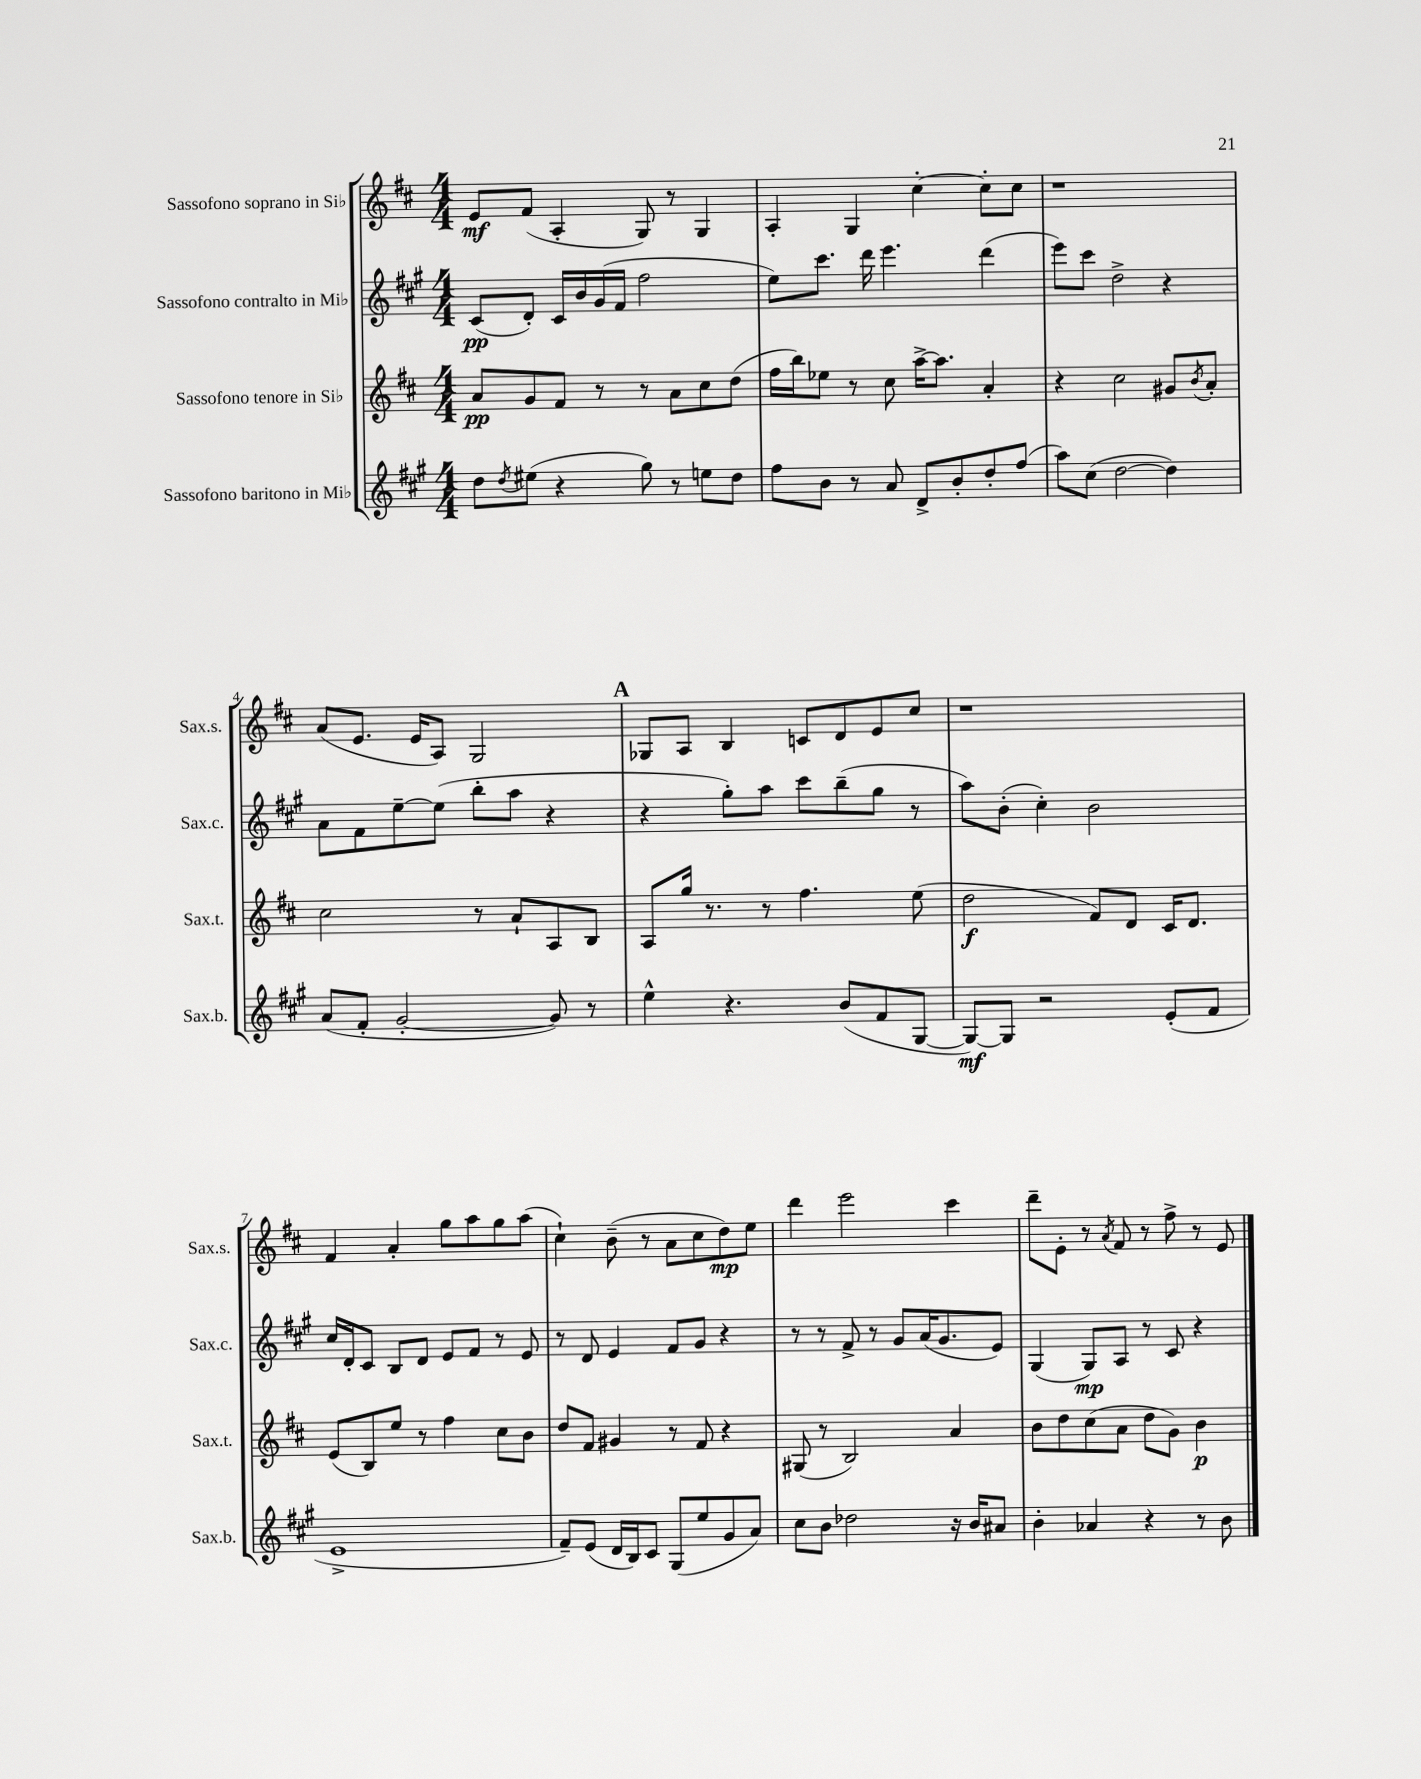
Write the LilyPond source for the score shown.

<<
\new StaffGroup <<
\new Staff = "s0" \with { instrumentName = "Sassofono soprano in Sib" shortInstrumentName = "Sax.s." } {
    \clef treble \key d \major \numericTimeSignature \time 4/4
    e'8\mf fis'8( a4-. g8) r8 g4 |
    a4-. g4 cis''4~-. cis''8-. cis''8 |
    r1 |
    a'8( e'8. e'16 a8) g2 |
    \mark \markup { \bold "A" } ges8 a8 b4 c'8 d'8 e'8 cis''8 |
    r1 |
    fis'4 a'4-. g''8 a''8 g''8 a''8( |
    cis''4-!) b'8--( r8 a'8 cis''8 d''8\mp) e''8 |
    d'''4 e'''2 cis'''4 |
    d'''8-- e'8-. r8 \acciaccatura { a'8 } fis'8 r8 fis''8-> r8 e'8 \bar "|." |
}
\new Staff = "s1" \with { instrumentName = "Sassofono contralto in Mib" shortInstrumentName = "Sax.c." } {
    \clef treble \key a \major \numericTimeSignature \time 4/4
    cis'8\pp( d'8-.) cis'16 b'16 gis'16( fis'16 fis''2 |
    e''8) cis'''8. d'''16 e'''4. d'''4( |
    e'''8) cis'''8 d''2-> r4 |
    a'8 fis'8 e''8~-- e''8( b''8-. a''8 r4 |
    \mark \markup { \bold "A" } r4 gis''8-.) a''8 cis'''8 b''8--( gis''8 r8 |
    a''8) b'8-.( cis''4-.) b'2 |
    cis''16 d'16-. cis'8 b8 d'8 e'8 fis'8 r8 e'8 |
    r8 d'8 e'4 fis'8 gis'8 r4 |
    r8 r8 fis'8-> r8 gis'8 a'16( gis'8. e'8) |
    gis4( gis8\mp) a8 r8 cis'8 r4 \bar "|." |
}
\new Staff = "s2" \with { instrumentName = "Sassofono tenore in Sib" shortInstrumentName = "Sax.t." } {
    \clef treble \key d \major \numericTimeSignature \time 4/4
    a'8\pp g'8 fis'8 r8 r8 a'8 cis''8 d''8( |
    fis''16 b''16) ees''8 r8 cis''8 a''16~-> a''8. a'4-. |
    r4 cis''2 gis'8 \acciaccatura { b'8 } a'8-. |
    cis''2 r8 a'8-! a8 b8 |
    \mark \markup { \bold "A" } a8 g''16 r8. r8 fis''4. e''8( |
    d''2\f fis'8) d'8 cis'16 d'8. |
    e'8( b8) e''8 r8 fis''4 cis''8 b'8 |
    d''8 fis'8 gis'4 r8 fis'8 r4 |
    gis8( r8 b2) a'4 |
    b'8 d''8 cis''8( a'8 d''8 g'8) b'4\p \bar "|." |
}
\new Staff = "s3" \with { instrumentName = "Sassofono baritono in Mib" shortInstrumentName = "Sax.b." } {
    \clef treble \key a \major \numericTimeSignature \time 4/4
    d''8 \acciaccatura { d''8 } eis''8( r4 gis''8) r8 e''8 d''8 |
    fis''8 b'8 r8 a'8 d'8-> b'8-. d''8-. fis''8( |
    a''8) cis''8( d''2~ d''4) |
    a'8( fis'8-. gis'2~-. gis'8) r8 |
    \mark \markup { \bold "A" } e''4-^ r4. b'8( fis'8 gis8~ |
    gis8~\mf) gis8 r2 e'8-.( fis'8 |
    e'1-> |
    fis'8--) e'8( d'16 b16) cis'8 gis8( e''8 gis'8 a'8) |
    cis''8 b'8 des''2 r16 b'16 ais'8 |
    b'4-. aes'4 r4 r8 b'8 \bar "|." |
}
>>
>>
